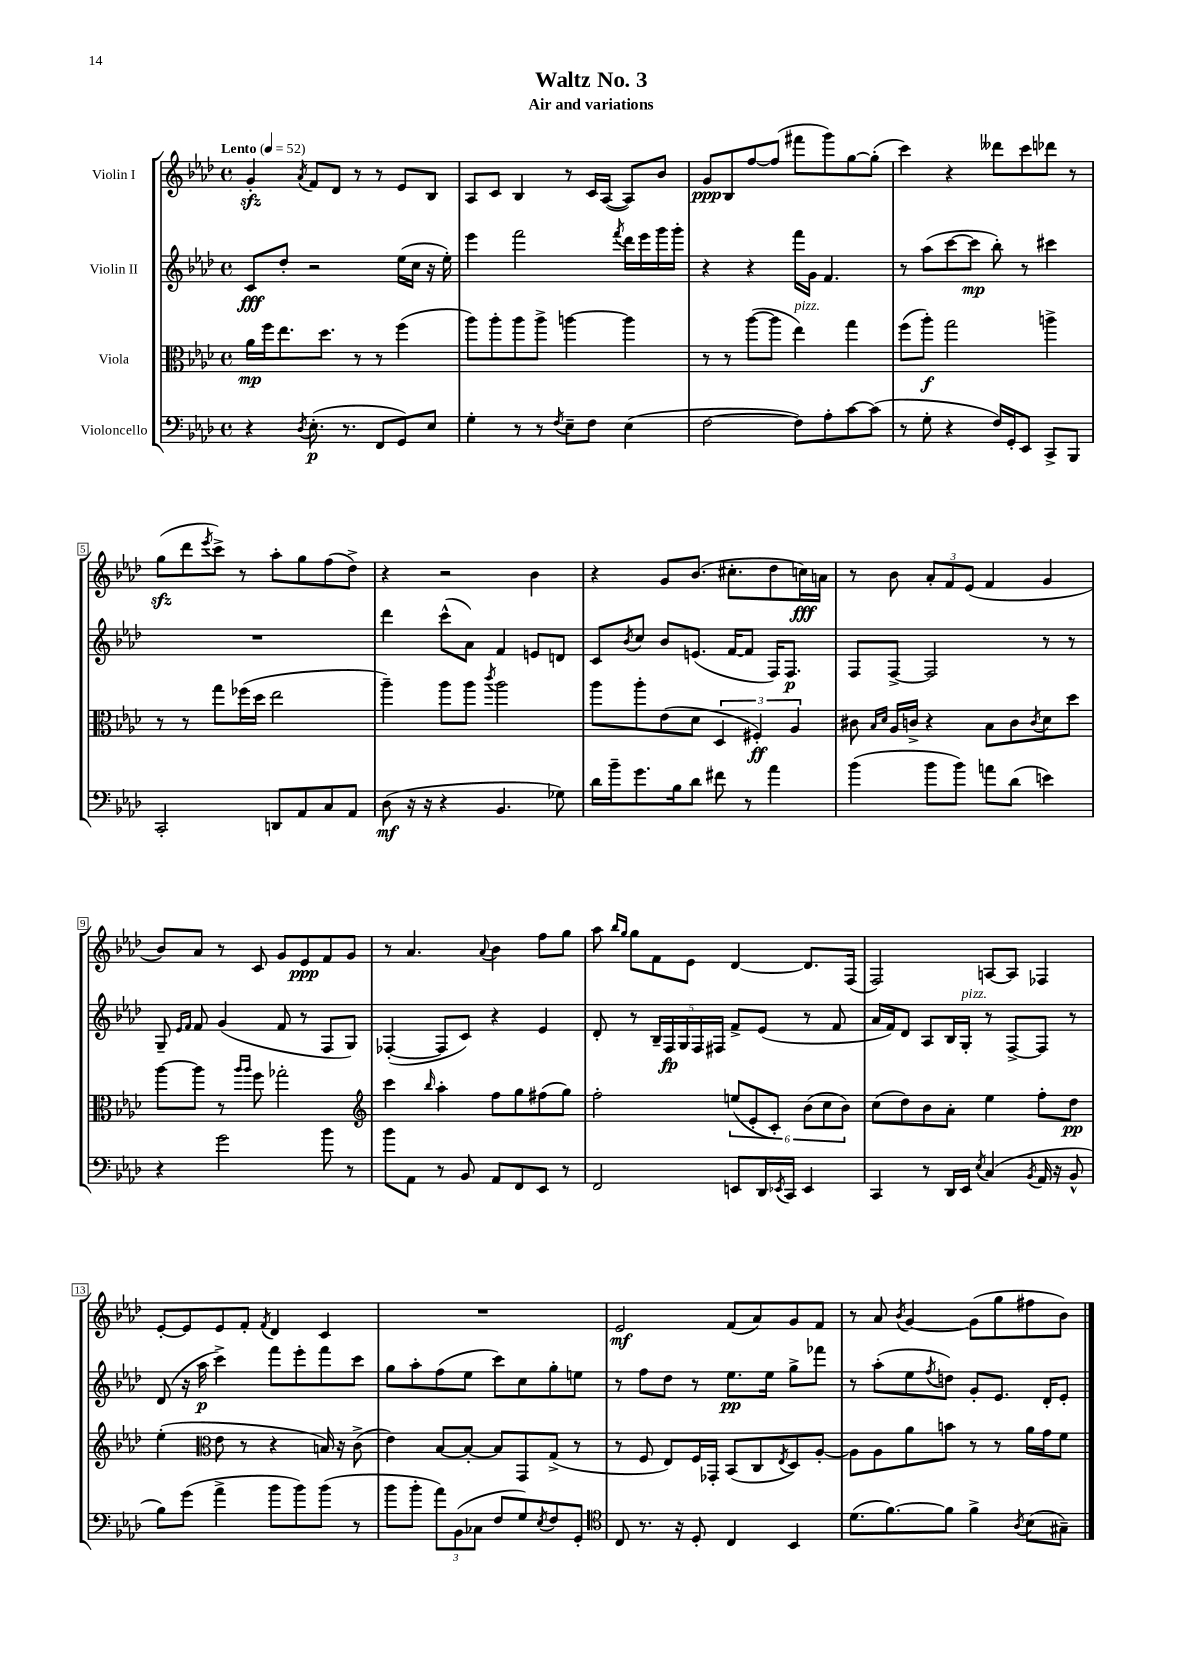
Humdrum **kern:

**kern	**kern	**kern	**kern
*staff4	*staff3	*staff2	*staff1
*clefF4	*clefC3	*clefG2	*clefG2
*k[b-e-a-d-]	*k[b-e-a-d-]	*k[b-e-a-d-]	*k[b-e-a-d-]
*M4/4	*M4/4	*M4/4	*M4/4
*met(c)	*met(c)	*met(c)	*met(c)
*MM52	*MM52	*MM52	*MM52
4r	16a-	8c	4g'
.	16ff	.	.
.	8.ee-	8dd-'	.
8qD-	.	.	8qa-
(8.E-'	.	2r	8f
.	8.dd-	.	.
.	.	.	8d-
8.r	.	.	.
.	8r	.	8r
8FF	8r	.	8r
8GG)	(4ff	(16ee-	8e-
.	.	16cc	.
8E-	.	16r	8B-
.	.	16ee-')	.
=	=	=	=
4G'	8aa-)	4eee-	8A-
.	8aa-'	.	8c
8r	8aa-	2fff	4B-
8r	8aa-^	.	.
8qF	.	.	.
8E-~	[4aa	.	8r
8F	.	.	16c
.	.	.	([16A-
.	.	8qfff	.
(4E-	4aa]	16ddd-	8A-])
.	.	16eee-	.
.	.	16ggg	8b-
.	.	16ggg'	.
=	=	=	=
[2F	8r	4r	8g
.	8r	.	8B-
.	([8aa-	4r	[8ff
.	8aa-]	.	(8ff]
8F])	4ee-)	16fff	8fff#
.	.	16g	.
8A-'	.	4.f	8ggg)
[8c	4gg	.	[8gg
(8c]	.	.	(8gg']
=	=	=	=
8r	(8ff	8r	4ccc)
8G'	8aa-')	(8aa-	.
4r	2gg	[8ccc	4r
.	.	8ccc]	.
16F)	.	8bb-')	8ddd--
16GG'	.	.	.
8EE-	.	8r	8ccc
8CC^	4aa^	4ccc#	8ddd-
8BBB-	.	.	8r
=	=	=	=
2CC'	8r	1r	(8gg
.	8r	.	8ddd-
.	.	.	8qeee-
.	8gg	.	8ccc^)
.	(16ff-	.	8r
.	16dd-	.	.
8DD	2ee-	.	8aa-'
8AA-	.	.	8gg
8C	.	.	(8ff
8AA-	.	.	8dd-^)
=	=	=	=
(8D-	4aa-~)	4ddd-	4r
16r	.	.	.
16r	.	.	.
4r	8aa-	(8ccc^^	2r
.	8aa-	8a-)	.
.	8qccc	.	.
4.BB-	2aa-	4f	.
.	.	8e	4b-
8G-)	.	8d	.
=	=	=	=
16d-	8aa-	8c	4r
16b-~	.	.	.
.	.	8qb-	.
8.g	8aa-'	8cc	.
.	(8e-	8b-	8g
16B-	.	.	.
8d-	8d-	(8.e	(8.b-
8f#	6D-	.	.
.	.	[16f	8.cc#'
8r	.	8f]	.
.	6F#')	.	.
4a-	.	16F)	8dd-
.	.	8.F	.
.	6A-	.	.
.	.	.	16cc)
.	.	.	16a
=	=	=	=
(4b-	8c#	8F	8r
.	16qqB-	.	.
.	16qqd-	.	.
.	16A-	[8F^	8b-
.	16c^	.	.
8b-	4r	2F]	12a-'
.	.	.	12f
8b-)	.	.	.
.	.	.	(12e-
8a	8B-	.	4f
(8d-	8c	.	.
.	8qc	.	.
4e)	8d-	8r	4g
.	8dd-	8r	.
=	=	=	=
4r	[8aa-	8G~	8b-)
.	.	16qqe-	.
.	.	16qqf	.
.	8aa-]	8f	8a-
2g	8r	(4g	8r
.	16qqaa-	.	.
.	16qqaa-	.	.
.	8ff	.	8c
.	2gg-'	8f	8g
.	.	8r	8e-
8b-	.	8F	8f
8r	.	8G)	8g
=	=	=	=
*	*clefG2	*	*
8b-	4ccc	([4F-'	8r
8AA-	.	.	4.a-
.	16qqbb-	.	.
8r	4aa-'	8F-]	.
8BB-	.	8c)	.
.	.	.	8qqa-
8AA-	8ff	4r	4b-
8FF	8gg	.	.
8EE-	(8ff#	4e-	8ff
8r	8gg)	.	8gg
=	=	=	=
2FF	2ff'	8d-'	8aa-
.	.	.	16qqbb-
.	.	.	16qqgg
.	.	8r	8gg
.	.	20B-~	8f
.	.	20F	.
.	.	20G	.
.	.	.	8e-
.	.	20F	.
.	.	20F#	.
8EE	(12ee	8f^	[4d-
.	12e-'	.	.
16DD-	.	(8e-	.
.	12c')	.	.
8qEE-	.	.	.
16CC	.	.	.
4EE-	(12b-	8r	8.d-]
.	12cc	.	.
.	.	8f	.
.	12b-)	.	.
.	.	.	(16F
=	=	=	=
4CC	(8cc	16a-	2F)
.	.	16f)	.
.	8dd-)	8d-	.
8r	8b-	8A-	.
16DD-	8a-'	16B-	.
16EE-	.	16G'	.
8qE-	.	.	.
(4C	4ee-	8r	[8A
.	.	[8F^	8A]
8qBB-	.	.	.
16AA-	8ff'	8F]	4F-
16r	.	.	.
8BB-^^	8dd-	8r	.
=	=	=	=
8B-)	(4ee-'	(8d-	[8e-'
(8g	.	16r	8e-]
.	.	16aa-	.
*	*clefC3	*	*
4a-^	8e-	4ccc^)	8e-
.	8r	.	8f'
.	.	.	8qf
8b-	4r	8fff	4d-
8b-)	.	8eee-'	.
(8b-	16B)	8fff	4c
.	16r	.	.
8r	(8c^	8ccc	.
=	=	=	=
8b-	4e-)	8gg	1r
8b-'	.	8aa-'	.
12a-)	[8B-	(8ff	.
(12BB-	.	.	.
.	8B-'_	8ee-	.
12C-	.	.	.
8F	8B-]	8ccc)	.
8G)	8GG	8cc	.
8qE-	.	.	.
8F	(8G^	8gg'	.
8GG'	8r	8ee	.
=	=	=	=
*clefC4	*	*	*
8C	8r	8r	2e-
8.r	8F	8ff	.
.	8E-)	8dd-	.
16r	.	.	.
8D-'	16F	8r	.
.	16GG-'	.	.
4C	(8BB-	8.ee-	(8f
.	8C	.	8a-)
.	.	16ee-	.
.	8qE-	.	.
4BB-	8D-)	8gg^	8g
.	[8A-'	8fff-	8f
=	=	=	=
(8.d-	8A-]	8r	8r
.	8A-	(8aa-'	8a-
[8.f)	.	.	.
.	.	.	8qb-
.	8a-	8ee-	[4g
.	.	8qff	.
8f]	8b	8dd)	.
4f^	8r	8g'	(8g]
.	8r	8.e-	8gg
8qA-	.	.	.
(8B-	16a-	.	8ff#
.	16g	16d-'	.
8G#~)	8f	8e-'	8b-)
==	==	==	==
*-	*-	*-	*-
